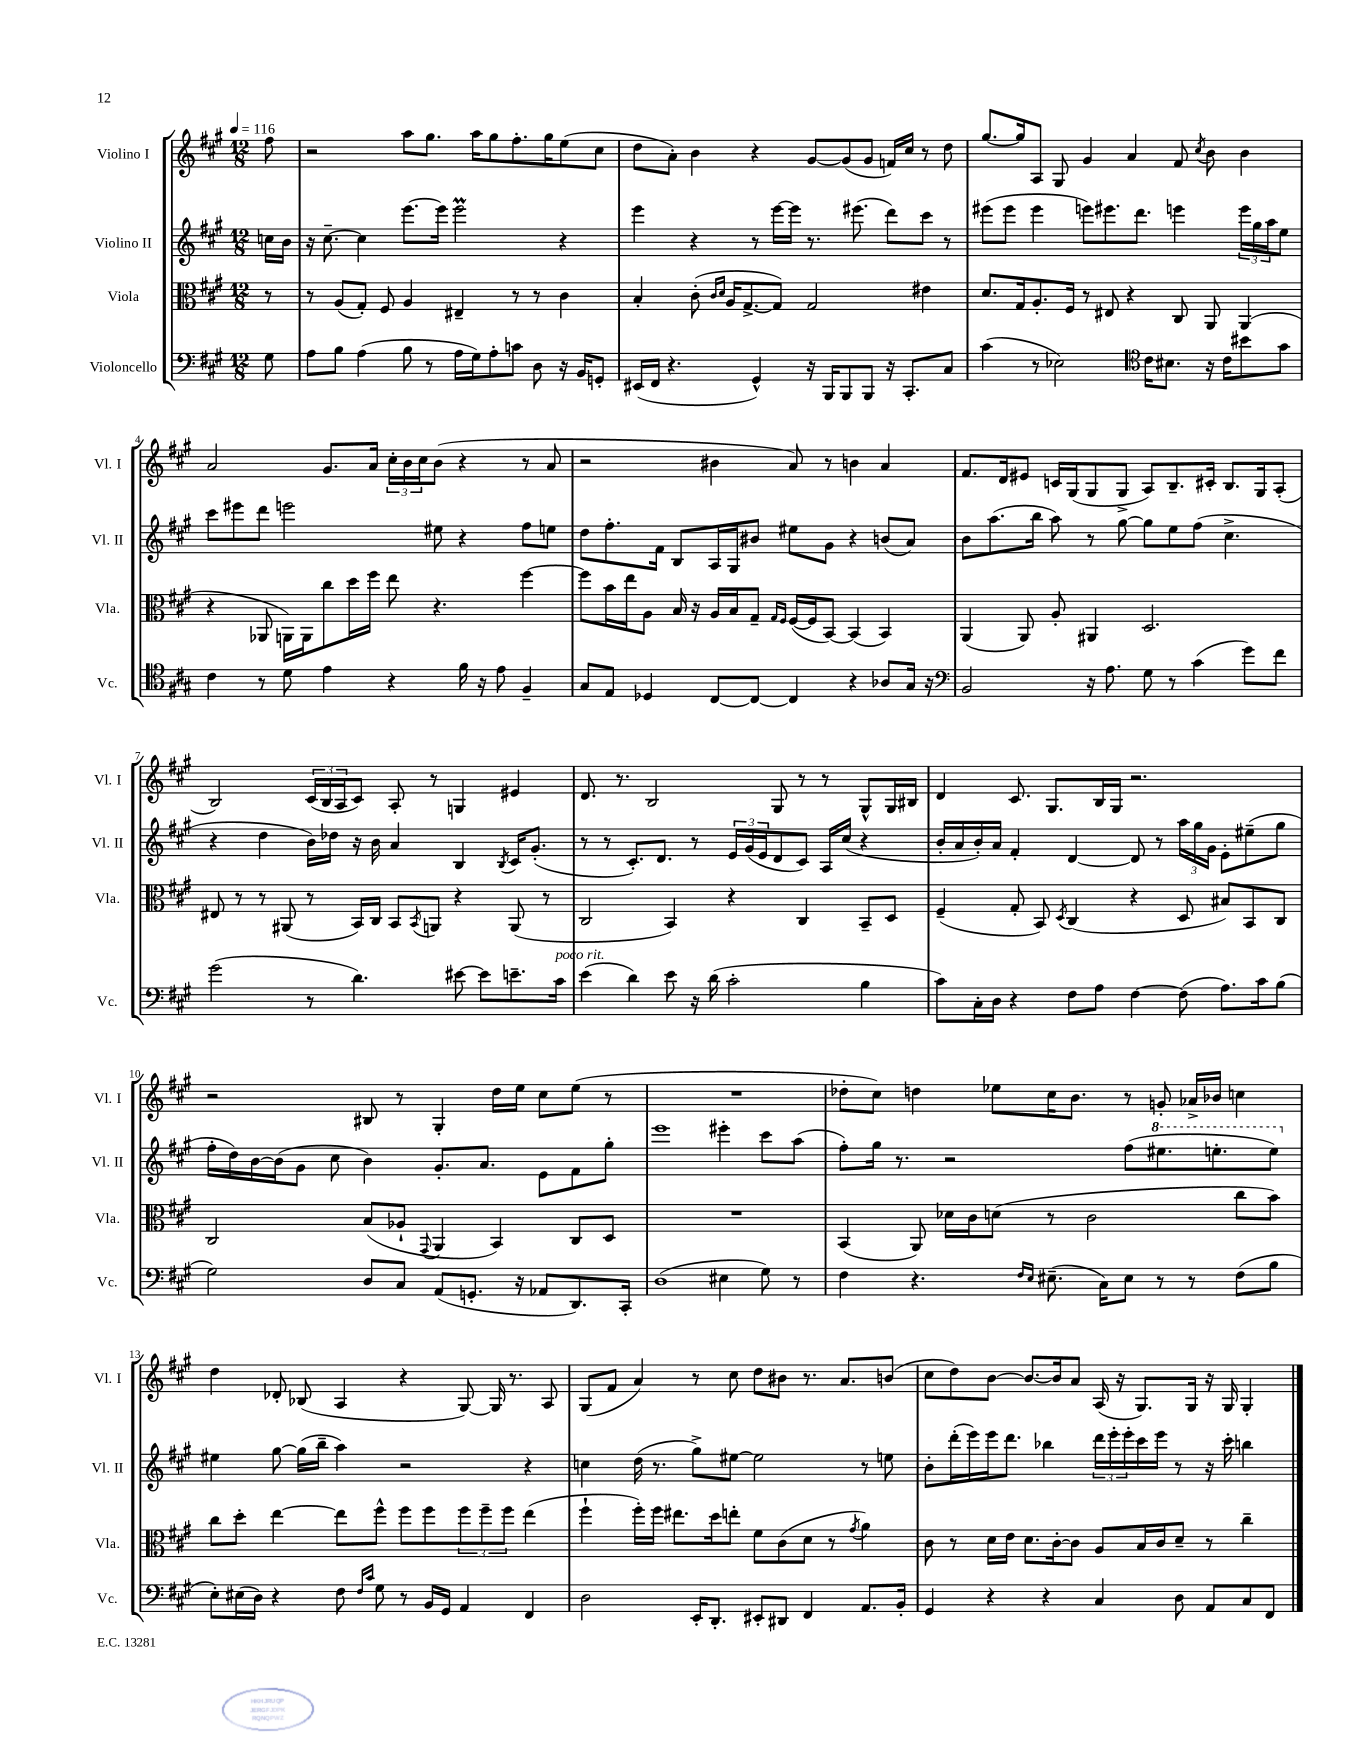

**kern	**kern	**kern	**kern
*part4	*part3	*part2	*part1
*staff4	*staff3	*staff2	*staff1
*I"Violoncello	*I"Viola	*I"Violino II	*I"Violino I
*I'Vc.	*I'Vla.	*I'Vl. II	*I'Vl. I
*clefF4	*clefC3	*clefG2	*clefG2
*k[f#c#g#]	*k[f#c#g#]	*k[f#c#g#]	*k[f#c#g#]
*M12/8	*M12/8	*M12/8	*M12/8
*MM116	*MM116	*MM116	*MM116
=	=	=	=
8G#\	8r	16ccn\LL	8ff#\
.	.	16b\JJ	.
=1	=1	=1	=1
8A\L	8r	16r	2r
.	.	[8.cc#~\	.
8B\J	(8A/L	.	.
(4A\	8G#'/J)	4cc#\]	.
.	8F#/	.	.
8B\	4A/	[8.eee\L	8aa\L
8r	.	.	8.gg#\J
.	.	16eee\Jk]	.
16A\LL	4E#X~/	2eeeM\	.
16G#\J)	.	.	16aa\KL
8A'\	.	.	8gg#\
8cn\J	8r	.	8.ff#'\
8D\	8r	.	.
.	.	.	16gg#\K
16r	4c#\	4r	(8ee\
16BB/KL	.	.	.
8GGn'/J	.	.	8cc#\J
=2	=2	=2	=2
(16EE#X/LL	4B'/	4eee\	8dd\L
16FF#/JJ	.	.	.
4.r	.	.	8a'\J)
.	(8c#'\	4r	4b\
.	16qqc#/LL	.	.
.	16qqd/JJ	.	.
.	16A/KL	.	.
.	[8.G#^/	.	.
4GG#^^/)	.	8r	4r
.	8G#/J])	[16eee\LL	.
.	.	16eee\JJ]	.
16r	2G#/	8.r	[8g#/L
16BBB/KL	.	.	.
8BBB/	.	.	(8g#/]
.	.	(8.eee#X\	.
8BBB/J	.	.	8g#/J
16r	.	8ddd\L)	16fn/LL)
8.CC#'/L	.	.	16cc#/JJ
.	4e#X\	8ccc#\J	8r
8C#/J	.	8r	8dd\
=3	=3	=3	=3
(4c#\	8.d/L	(8eee#X\L	[8.gg#/L
.	.	8eee#\J	.
.	16G#/k	.	16gg#/k]
8r	8.A'/	4eee#\	8A/J
2E-X\)	.	.	8G#/
.	16F#/Jk	.	.
.	8r	8eeen\L)	4g#/
.	8E#X/	8.eee#X\	.
.	4r	.	4a/
.	.	8.ddd\J	.
*clefC4	*	*	*
16c#\KL	.	.	.
8.B#X\J	.	.	.
.	8C#/	4eeen\	8f#/
.	.	.	8qcc#/
16r	8AA/	.	8b\
16c#\KL	.	.	.
8b#X\	(4AA/	24eee\LL	4b\
.	.	24gg#\	.
.	.	24aa\J	.
8g#\J	.	8ee\J	.
!!LO:LB:g=z
=4	=4	=4	=4
4c#\	4r	8ccc#\L	2a/
.	.	8eee#X\	.
8r	8AA-X/	8ddd\J	.
8d\	16AAn\LL)	2eeen\	.
.	16AA\J	.	.
4e\	8cc#\	.	8.g#/L
.	16dd\L	.	.
.	16ff#\JJ	.	16a/Jk
4r	8ee\	.	24cc#'\LL
.	.	.	24b\
.	.	.	24cc#\J
.	4.r	8ee#X\	(8b\J
16f#\	.	4r	4r
16r	.	.	.
8e\	.	.	.
4F#~/	[4ff#\	8ff#\L	8r
.	.	8een\J	8a/
=5	=5	=5	=5
8G#/L	8ff#\L]	8dd\L	2r
8E/J	16b\L	8.ff#'\	.
.	16ee\J	.	.
4D-X/	8A\J	.	.
.	.	16f#\Jk	.
.	16B/	8B/L	.
.	16r	.	.
[8C#/L	16A/LL	16A/L	4b#X\
.	16B/J	16G#/J	.
8C#/J_	8G#~/J	8b#X/J	.
.	16qqG#/LL	.	.
.	16qqF#/JJ	.	.
4C#/]	([16F#/LL	8ee#X\L	8a/)
.	16F#/J]	.	.
.	[8BB/J)	8g#\J	8r
4r	(4BB/]	4r	4bn\
8A-X/L	4BB/)	(8bn/L	4a/
16G#/Jk	.	8a/J)	.
16r	.	.	.
=6	=6	=6	=6
*clefF4	*	*	*
2BB/	(4AA/	8b\L	8.f#/L
.	.	(8.aa\	.
.	.	.	16d/k
.	8AA/)	.	8e#X/J
.	.	16bb\Jk	.
.	8A'/	8aa\)	16cn/LL
.	.	.	(16G#/J
16r	4AA#X/	8r	8G#/
8.A\	.	.	.
.	.	[8gg#\	8G#^/J
8G#\	2.D/	8gg#\L]	8A/L)
8r	.	8ee\	8.B~/
(4c#\	.	(8ff#\J	.
.	.	.	16c#X'/Jk
.	.	4.cc#^\	8.B/L
8g#\L)	.	.	.
.	.	.	16G#/k
8f#\J	.	.	(8A'/J
!!LO:LB:g=z
=7	=7	=7	=7
(2g#\	8E#X/	4r	2B/)
.	8r	.	.
.	8r	4dd\	.
.	(8AA#X/	.	.
8r	8r	16b\LL)	(24c#/LL
.	.	.	24B/
.	.	16dd-X\JJ	.
.	.	.	24A/J
4.d\)	16BB/LL)	16r	8c#/J)
.	16C#/JJ	16b\	.
.	8BB/L	4a/	8A'/
.	8qBB/	.	.
.	8AAn/J	.	8r
[8e#X\	4r	4B/	4Gn/
8e#\L]	.	.	.
.	.	8qB/	.
8.en~\	(8AA/	16c#/KL	4e#X/
.	.	(8.g#'/J	.
.	8r	.	.
!LO:TX:a:i:t=poco rit.	!	!	!
16c#\Jk	.	.	.
=8	=8	=8	=8
(4e\	2C#/	8r	8.d/
.	.	8r	.
.	.	.	8.r
4d\)	.	8.c#'/L)	.
.	.	.	2B/
.	.	8.d/J	.
8e\	4BB/)	.	.
16r	.	8r	.
(16d\	.	.	.
2c#'\	4r	24e/LL	.
.	.	(24g#/	.
.	.	24e/J	.
.	.	8d/	8G#/
.	4C#/	8c#/J)	8r
.	.	16A/LL	8r
.	.	(16cc#/JJ	.
4B\	8BB~/L	4r	8G#^^/L
.	8D/J	.	16G#/L
.	.	.	16B#X/JJ
=9	=9	=9	=9
8c#\L)	(4F#~/	16b'/LL	4d/
.	.	16a/	.
16C#'\L	.	16b'/)	.
16D\JJ	.	16a/JJ	.
4r	8G#'/	4f#'/	8.c#/
.	8BB/)	.	.
.	.	.	8.G#/L
.	8qD/	.	.
8F#\L	(4C#/	[4d/	.
8A\J	.	.	16B/L
.	.	.	16G#/JJ
[4F#\	4r	8d/]	2.r
.	.	8r	.
(8F#\]	8D/	24aa\LL	.
.	.	24gg#\	.
.	.	24g#\JJ	.
8.A\L)	8B#X/L)	8e'\L	.
.	8BB/	(8ee#X~\	.
16c#\k	.	.	.
(8B\J	8C#/J	8gg#\J	.
!!LO:LB:g=z
=10	=10	=10	=10
2G#\)	2C#/	16ff#'\LL	2r
.	.	16dd\)	.
.	.	[16b\	.
.	.	(16b\J]	.
.	.	8g#\J	.
.	.	8cc#\	.
8D/L	(8B/L	4b\)	8B#X/
8C#/J	8A-X`/J	.	8r
.	8qqGG#/	.	.
(8AA/L	4AA/	8.g#'/L	4G#'/
8.GGn'/J	.	.	.
.	.	8.a/J	.
.	4BB/)	.	16dd\LL
16r	.	.	16ee\JJ
8AA-X/L	.	8e\L	8cc#\L
8.DD/)	8C#/L	8f#\	(8ee\J
.	8D/J	8gg#'\J	8r
16CC#'/Jk	.	.	.
=11	=11	=11	=11
(1D	1.r	1eee	1.r
4E#X\	.	4eee#X'\	.
8G#\)	.	8ccc#\L	.
8r	.	(8aa\J	.
=12	=12	=12	=12
4F#\	(4BB/	8ff#'\L)	8dd-X'\L
.	.	16gg#\Jk	8cc#\J)
.	.	8.r	.
4.r	8AA/)	.	4ddn\
.	16d-X\LL	2r	.
.	16c#\J	.	.
.	(8dn\J	.	8ee-X\L
16qqF#/LL	.	.	.
16qqE/JJ	.	.	.
(8.E#X~\	8r	.	16cc#\K
.	.	.	8.b\J
.	2c#\	.	.
16C#\KL)	.	.	.
8E#\J	.	(8ff#\L	8r
*	*	*8va	*
8r	.	8.eee#X\	8gn'/
8r	.	.	16a-X^/LL
.	.	8.eeen'\	16b-X/JJ
(8F#\L	8cc#\L	.	4ccn\
8B\J	8b\J)	8eee\J)	.
!!LO:LB:g=z
=13	=13	=13	=13
*	*	*X8va	*
8E'\L)	8cc#\L	4ee#X\	4dd\
(16E#X\L	8dd'\J	.	.
16D\JJ)	.	.	.
4r	[4ee\	[8gg#\	8d-X'/
.	.	(16gg#\LL]	(8B-X/
.	.	16bb~\JJ	.
8F#\	8ee\L]	4aa\)	4A/
16qqF#/LL	.	.	.
16qqc#/JJ	.	.	.
8G#\	8ff#^^\J	.	.
8r	8ff#\L	2r	4r
16BB/LL	8ff#\	.	.
16GG#/JJ	.	.	.
4AA/	12ff#\	.	[8G#/)
.	12ff#~\	.	.
.	.	.	16G#/]
.	12ff#\J	.	.
.	.	.	8.r
4FF#/	(4ee\	4r	.
.	.	.	8A/
=14	=14	=14	=14
2D\	4ff#`\	4ccn\	(8G#/L
.	.	.	8f#/J
.	16ff#'\LL)	(16dd\	4a/)
.	16ff#\JJ	8.r	.
.	8.ee#X\L	.	.
16EE'/KL	.	8gg#^\L)	8r
8.DD'/J	16dd\k	.	.
.	8een'\J	[8ee#X\J	8cc#\
8EE#X'/L	8f#\L	2ee#\]	8dd\L
8DD#X/J	(8c#\	.	8b#X\J
4FF#/	8d\J	.	8.r
.	8r	.	.
.	.	.	8.a/L
.	8qg#/	.	.
8.AA/L	4a\)	8r	.
.	.	8een\	(8bn/J
16BB'/Jk	.	.	.
=15	=15	=15	=15
4GG#/	8c#\	8b'\L	8cc#\L
.	8r	(16ddd'\L	8dd\)
.	.	16eee\)	.
4r	16d\LL	16eee\J	[8b\J
.	16e\JJ	8.ddd\J	.
.	8.d\L	.	8.b/L_
4r	.	4bb-X\	.
.	[16c#'\k	.	16b/k]
.	8c#\J]	.	8a/J
4C#/	8A/L	24ddd\LL	(16A/
.	.	24eee'\	.
.	.	.	16r
.	.	24eee'\	.
.	16B/L	16ccc#\	8.G#/L)
.	16c#/J	16eee\JJ	.
8D\	8d~/J	8r	.
.	.	.	16G#/Jk
8AA/L	8r	16r	16r
.	.	16ccc#'\	16G#/
8C#/	4cc#~\	4bbn\	4G#'/
8FF#/J	.	.	.
==	==	==	==
*-	*-	*-	*-
